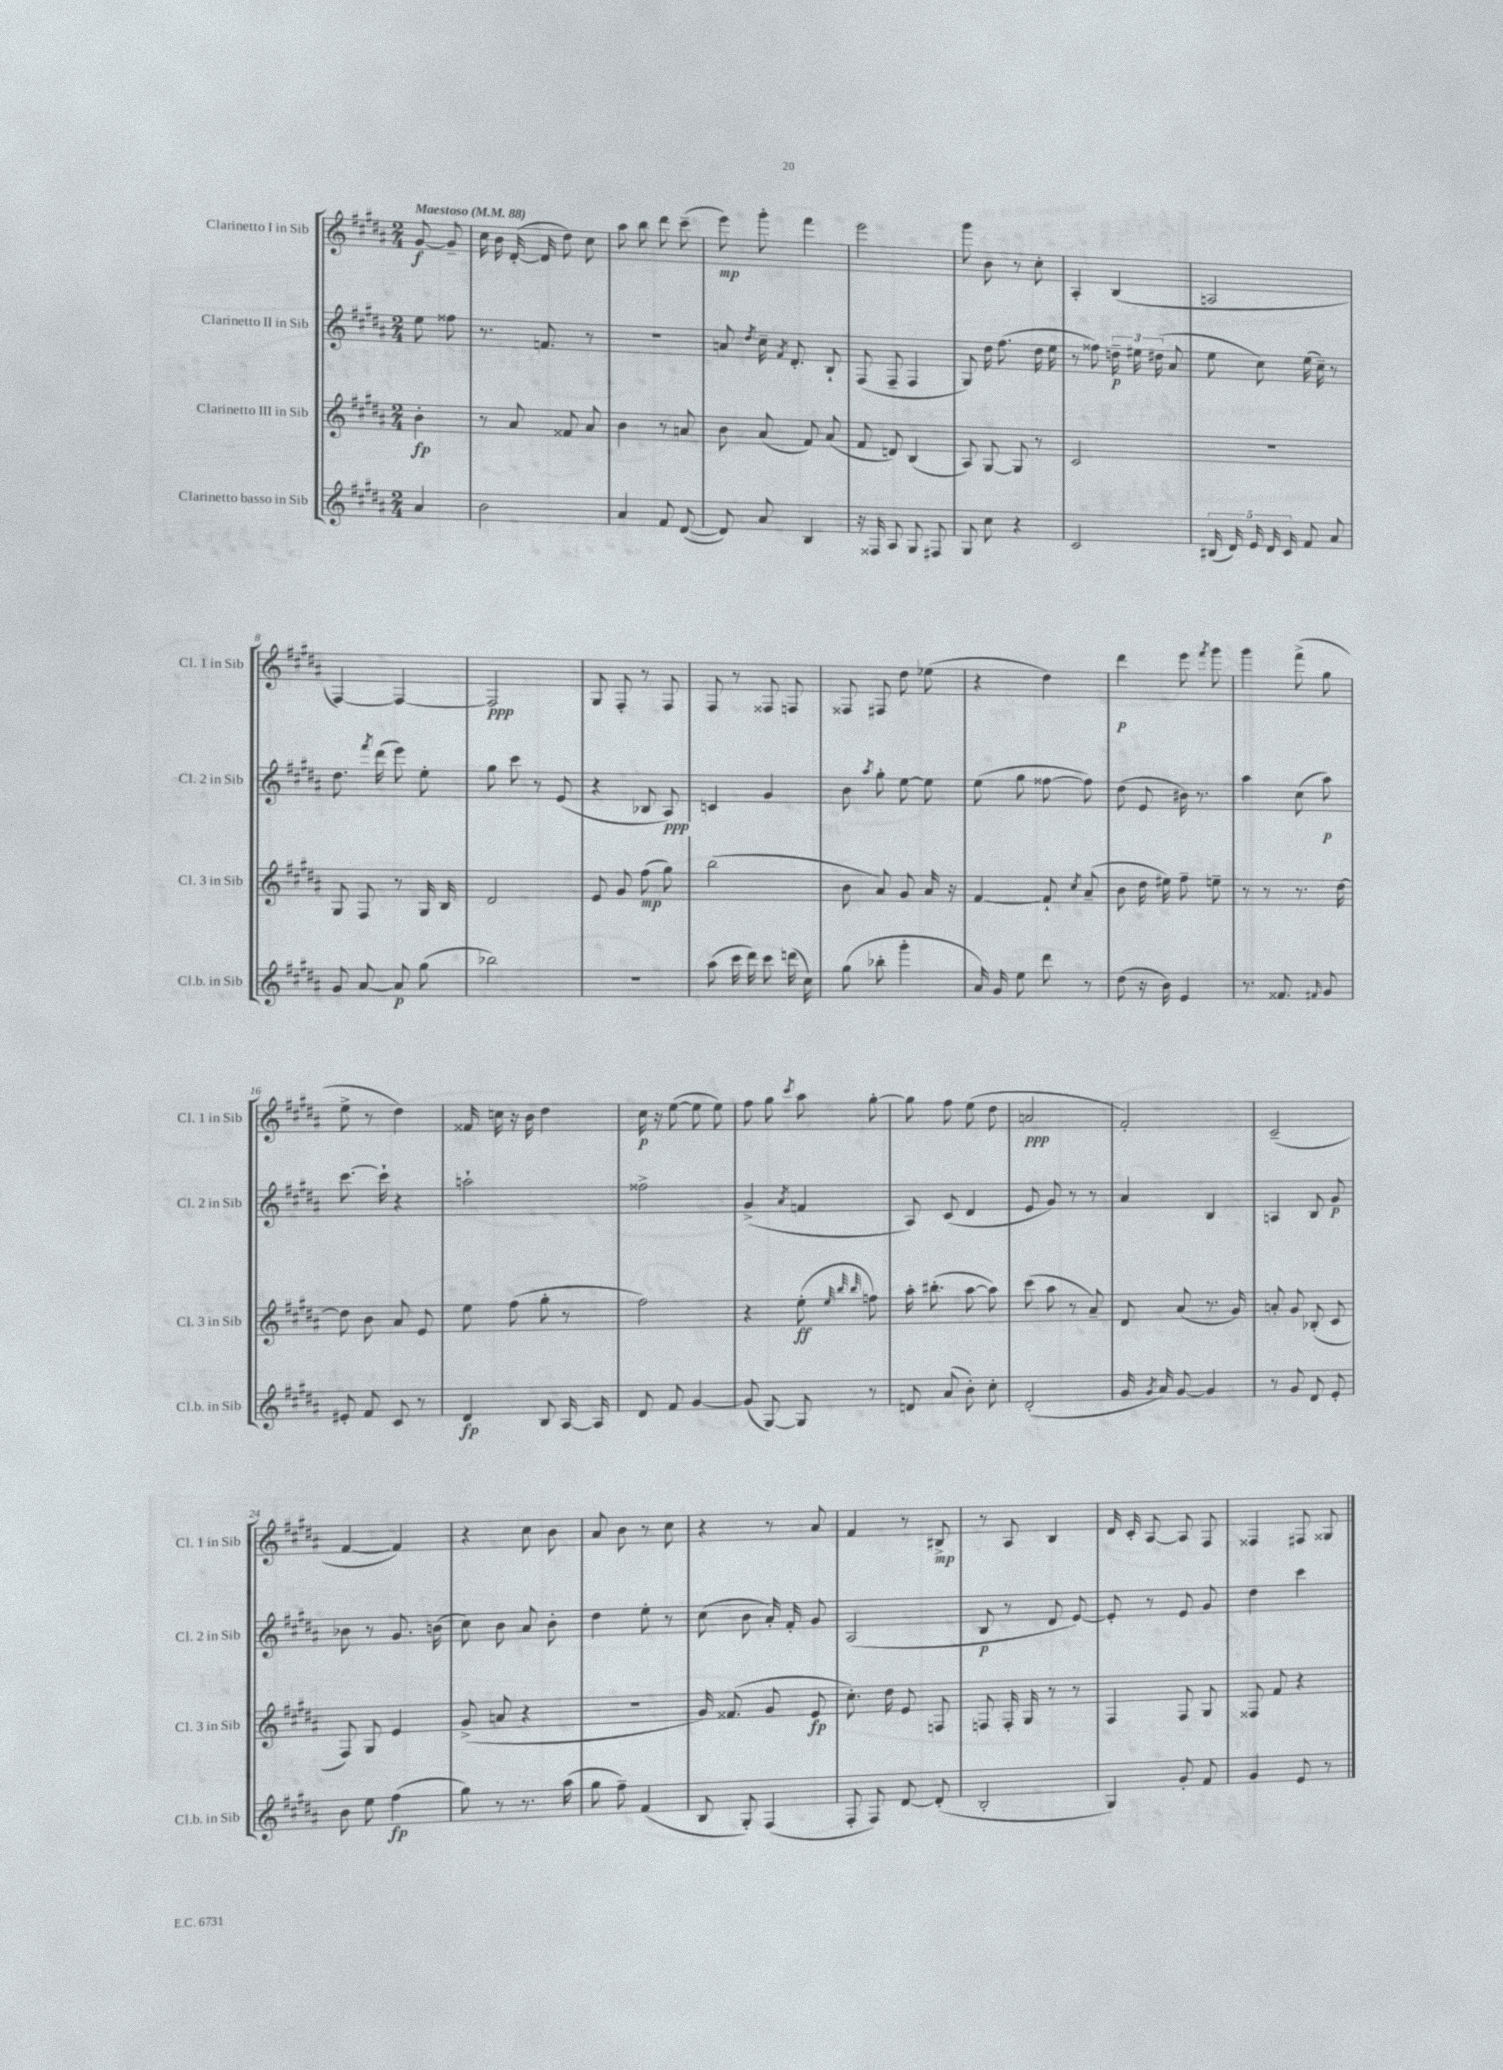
<<
\new StaffGroup <<
\new Staff = "s0" \with { instrumentName = "Clarinetto I in Sib" shortInstrumentName = "Cl. 1 in Sib" } {
    \clef treble \key b \major \numericTimeSignature \time 2/4 \partial 4 \tempo "Maestoso" 4 = 88
    \autoBeamOff gis'8~\f gis'8-- |
    cis''16 b'16 dis'16~-.( dis'16 dis''8) cis''8 |
    ais''8 b''8 dis'''8 cis'''8--( |
    e'''8\mp) gis'''8-. fis'''4 |
    e'''2 |
    gis'''8 b'8 r8 cis''8-. |
    ais4-. b4( |
    a2 |
    fis4~) fis4~ |
    fis2\ppp |
    gis8 fis8-. r8 fis8 |
    fis8 r8 fisis8 f8 |
    fisis8 fis8 dis''8 ees''8( |
    r4 dis''4) |
    dis'''4\p e'''8 \acciaccatura { fis'''8 } gis'''8 |
    gis'''4 fis'''8->( gis''8 |
    e''8-> r8 dis''4) |
    fisis'16 c''16 r16 b'16 dis''4 |
    cis''16\p r16 e''8~( e''8 e''8) |
    fis''8 gis''8 \acciaccatura { cis'''8 } ais''8 gis''8~-. |
    gis''8 fis''8 e''8( dis''8 |
    a'2\ppp |
    fis'2-.) |
    cis'2--( |
    fis'4~ fis'4) |
    r4 cis''8 b'8 |
    ais'8 b'8 r8 cis''8 |
    r4 r8 ais'8 |
    fis'4 r8 bis8->\mp |
    r8 ais8 b4 |
    dis'16 cis'16-. ais8~ ais8 fis8 |
    fisis4 fis8 gisis8 \bar "|." |
}
\new Staff = "s1" \with { instrumentName = "Clarinetto II in Sib" shortInstrumentName = "Cl. 2 in Sib" } {
    \clef treble \key b \major \numericTimeSignature \time 2/4 \partial 4
    \autoBeamOff e''8 fisis''8 |
    r8. f'8. r8 |
    r2 |
    a'8 \acciaccatura { dis''8 } cis''16-- \acciaccatura { fis'8 } dis'8.-. b8-! |
    fis8( fis8-- fis4 |
    gis8) dis''16 fis''8.( dis''16 e''16 |
    r8 fisis''8) \tuplet 3/2 { d''16--\p eis''16 dis''16( } ais'8 |
    e''8 cis''8) e''16( cis''16--) r8 |
    dis''8. \acciaccatura { fis'''8 } dis'''16( e'''8) e''8-. |
    gis''8 cis'''8 r8 e'8( |
    r4 bes8 ais8\ppp) |
    c'4 gis'4 |
    b'8 \acciaccatura { ais''8 } gis''8-. e''8~ e''8 |
    e''8( gis''8 fisis''8~ fisis''8) |
    dis''8( e'8 bis'16) r8. |
    ais''4 cis''8( ais''8\p) |
    cis'''8.~ cis'''16-! r4 |
    a''2-! |
    fisis''2-> |
    gis'4->( \acciaccatura { ais'8 } f'4 |
    ais8) cis'8( dis'4 |
    e'8 gis'8) r8 r8 |
    ais'4 b4 |
    a4 b8 gis'8\p |
    bes'8 r8 gis'8. b'16( |
    cis''8) b'8 ais'8 b'8-. |
    dis''4 e''8-. r8 |
    cis''8( b'8 ais'16-.) fis'16-. gis'8 |
    ais2( |
    b8\p r8 dis'8 e'8~) |
    e'8-. r8 e'8 gis'8 |
    dis''4 cis'''4 \bar "|." |
}
\new Staff = "s2" \with { instrumentName = "Clarinetto III in Sib" shortInstrumentName = "Cl. 3 in Sib" } {
    \clef treble \key b \major \numericTimeSignature \time 2/4 \partial 4
    \autoBeamOff b'4-.\fp |
    r8 ais'8 fisis'8 ais'8 |
    b'4 r8 a'8 |
    b'8 ais'8( fis'8) ais'8( |
    fis'8 d'8) b4( |
    ais8) gis8~ gis8 r8 |
    cis'2 |
    R2 |
    gis8 fis8 r8 gis16 b16 |
    dis'2 |
    e'8 gis'8 fis''8\mp( gis''8) |
    b''2( |
    b'8 ais'8) gis'8 ais'16 r16 |
    fis'4~ fis'8-! \acciaccatura { cis''8 } ais'8--( |
    b'8 dis''16 eis''16) fis''8-- e''8-- |
    r8 r8 r8. dis''16~ |
    dis''8 b'8 ais'8 e'8 |
    e''8 fis''8( gis''8-. r8 |
    fis''2) |
    r4 e''8-.\ff( \grace { e''32 b''32 b''32 } f''8) |
    ais''16-. bis''8.-.( ais''8~ ais''8) |
    cis'''8( ais''8 r8 ais'8--) |
    dis'8 ais'8( r8. gis'16) |
    a'8-. gis'8 bes8-.( cis'8 |
    fis8) gis8 e'4 |
    gis'8->( a'8 r4 |
    r2 |
    gis'16) fisis'8.( gis'8 e'8\fp |
    cis''8.-.) dis''16 e'8 f8 |
    f8 f16-. gis16 r8 r8 |
    fis4 fis8 gis8 |
    fisis8 fis'8 r4 \bar "|." |
}
\new Staff = "s3" \with { instrumentName = "Clarinetto basso in Sib" shortInstrumentName = "Cl.b. in Sib" } {
    \clef treble \key b \major \numericTimeSignature \time 2/4 \partial 4
    \autoBeamOff ais'4 |
    b'2 |
    ais'4 fis'8 dis'8~( |
    dis'8) ais'8 b4 |
    r16 fisis16 ais8 gis8 fis8 |
    gis8 cis''8 r4 |
    cis'2 |
    \tuplet 5/4 { bis16( dis'16) e'16 dis'16 cis'16 } fis'8 ais'8 |
    gis'8 ais'8~ ais'8\p gis''8( |
    bes''2) |
    R2 |
    ais''8( cis'''16 dis'''16) cis'''8 d'''16( cis''16) |
    gis''8( bes''8-. gis'''4-. |
    ais'16) gis'16 e''8 dis'''8 r8 |
    dis''8( r16 b'16) e'4 |
    r8. fisis'8. \grace { fis'16 } gis'8 |
    eis'8-. fis'8 cis'8 r8 |
    dis'4\fp b8 ais16~ ais16 |
    dis'8 fis'8 gis'4~ |
    gis'8( gis8~) gis8 r8 |
    d'8 ais'8( b'8-.) cis''8-. |
    dis'2-.( |
    gis'16 \acciaccatura { gis'8 } ais'16) gis'8~ gis'4 |
    r8 gis'8 dis'8 e'8-. |
    b'8 e''8 fis''4\fp( |
    gis''8) r8 r8. ais''16( |
    gis''8 fis''8--) fis'4( |
    b8 gis8-.) fis4( |
    fis8-. fis8) dis'8~ dis'8-.( |
    b2-. |
    gis4) gis'8-. fis'8 |
    gis'4 e'8 r8 \bar "|." |
}
>>
>>
